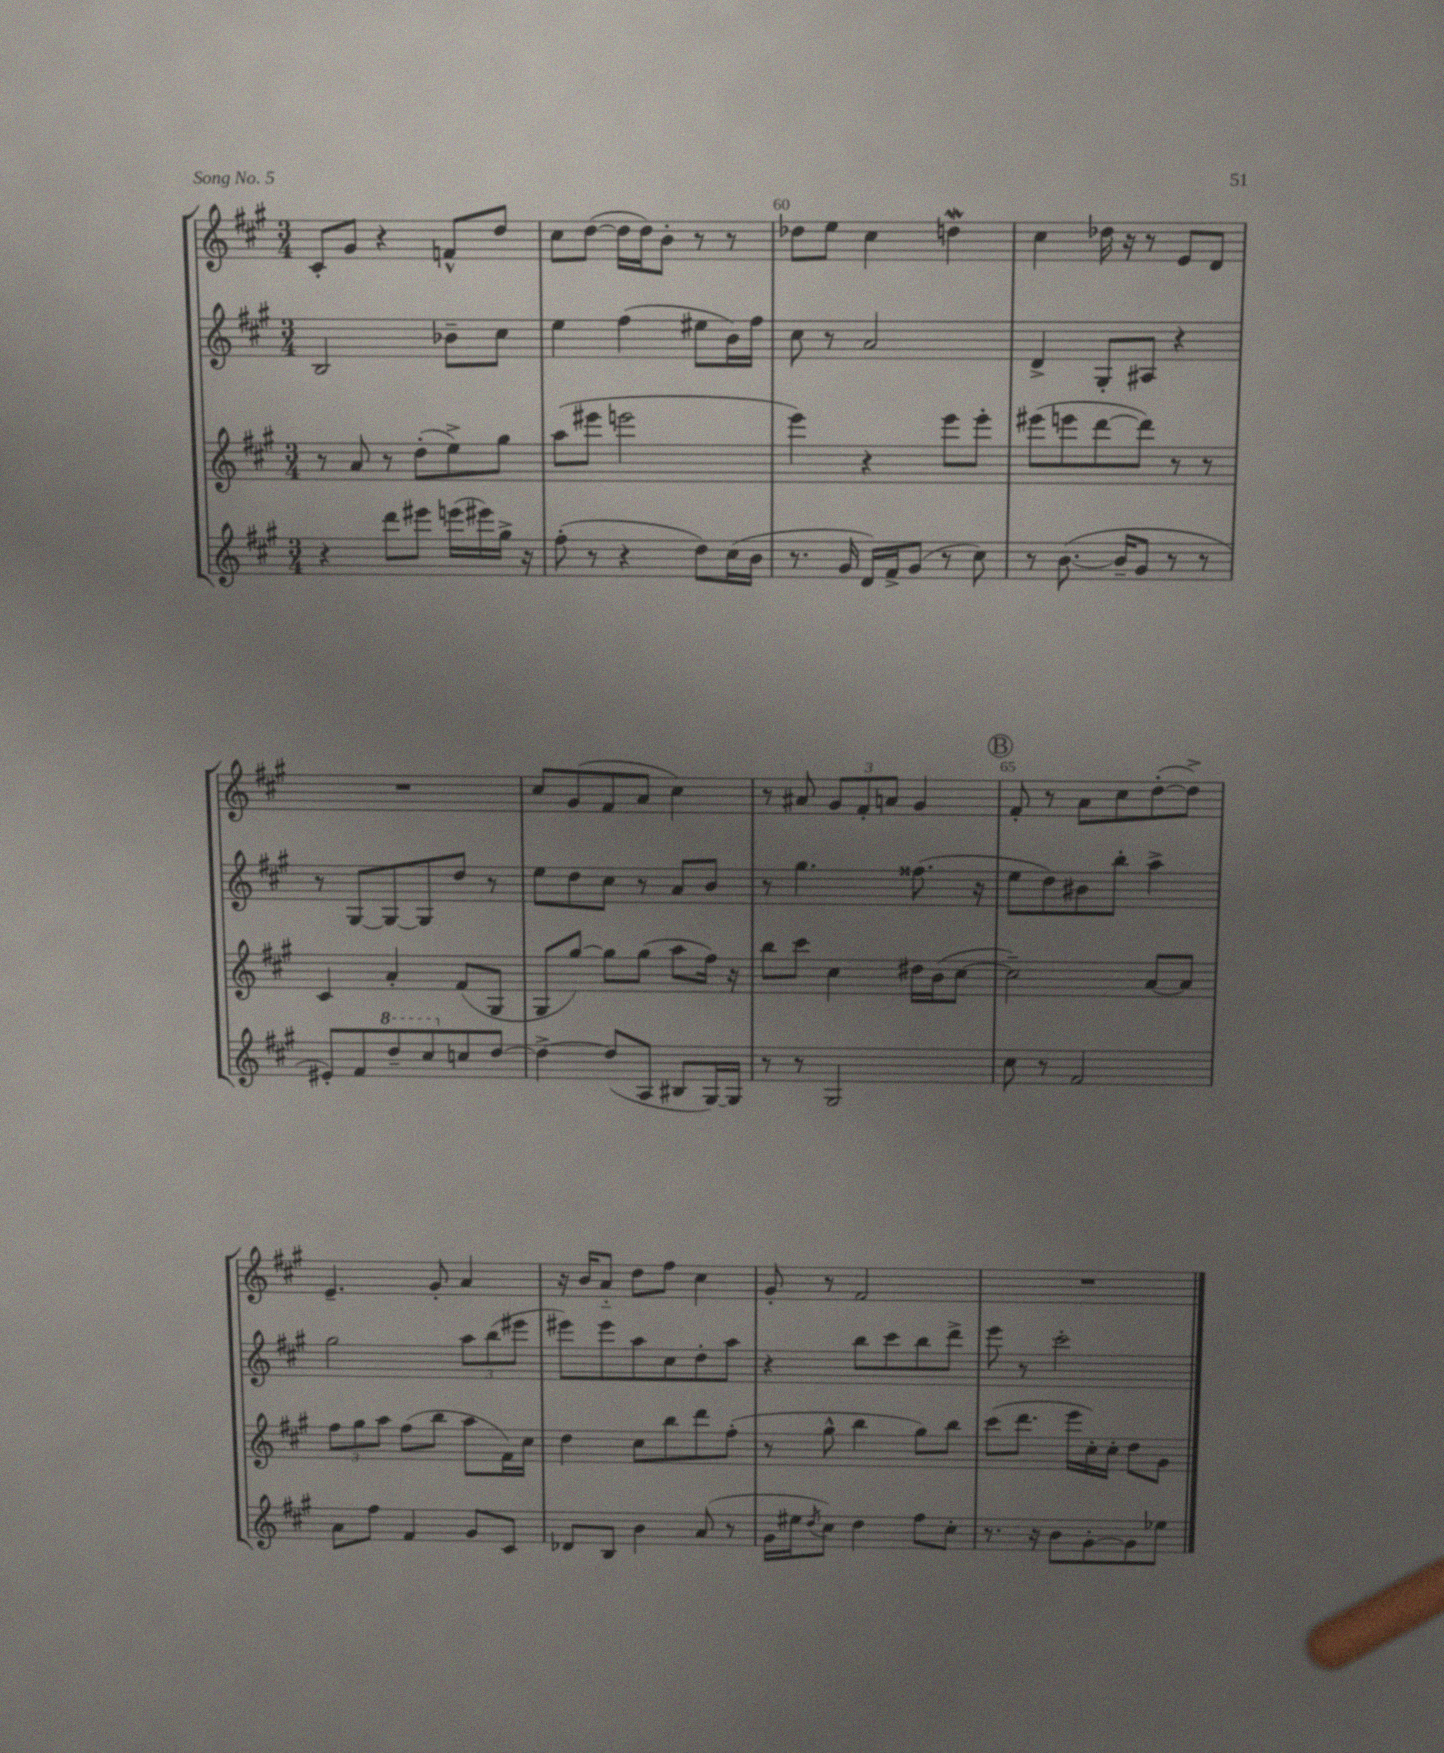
<<
\new StaffGroup <<
\new Staff = "s0" {
    \clef treble \key a \major \numericTimeSignature \time 3/4
    cis'8-. gis'8 r4 f'8-^ d''8 |
    cis''8 d''8~( d''16 d''16) b'8-. r8 r8 |
    des''8 e''8 cis''4 d''4\mordent |
    cis''4 des''16 r16 r8 e'8 d'8 |
    R2. |
    cis''8 gis'8( fis'8 a'8 cis''4) |
    r8 ais'8 \tuplet 3/2 { gis'8 fis'8-. a'8 } gis'4 |
    \mark \markup { \circle "B" } fis'8-. r8 a'8 cis''8 d''8~-.( d''8->) |
    e'4.-- gis'8-. a'4 |
    r16 b'16 a'8-_ d''8 fis''8 cis''4 |
    gis'8-. r8 fis'2 |
    R2. \bar "|." |
}
\new Staff = "s1" {
    \clef treble \key a \major \numericTimeSignature \time 3/4
    b2 bes'8-- cis''8 |
    e''4 fis''4( eis''8 b'16) fis''16 |
    cis''8 r8 a'2 |
    d'4-> gis8-. ais8 r4 |
    r8 gis8~ gis8~ gis8 d''8 r8 |
    e''8 d''8 cis''8 r8 a'8 b'8 |
    r8 gis''4. fisis''8.( r16 |
    \mark \markup { \circle "B" } e''8 d''8) bis'8 b''8-. a''4-> |
    gis''2 \tuplet 3/2 { a''8 b''8( eis'''8 } |
    eis'''8) eis'''8 a''8 cis''8 d''8-. a''8 |
    r4 b''8 cis'''8 b''8 d'''8-> |
    e'''8 r8 cis'''2-. \bar "|." |
}
\new Staff = "s2" {
    \clef treble \key a \major \numericTimeSignature \time 3/4
    r8 a'8 r8 d''8-.( e''8->) gis''8 |
    a''8( eis'''8 e'''2 |
    e'''4) r4 e'''8 e'''8-. |
    eis'''8( e'''8 d'''8~ d'''8) r8 r8 |
    cis'4 a'4-. fis'8( gis8 |
    gis8 gis''8~) gis''8 gis''8( a''8 fis''16) r16 |
    b''8 cis'''8 cis''4 dis''16 b'16( cis''8~ |
    \mark \markup { \circle "B" } cis''2--) a'8~ a'8 |
    \tuplet 3/2 { fis''8 gis''8 a''8 } fis''8( b''8 a''8 fis'16) cis''16 |
    d''4 cis''8 b''8 d'''8 fis''8-.( |
    r8 gis''8-^ b''4 gis''8) b''8 |
    cis'''8( d'''8. e'''16 cis''16-.) cis''16-. d''8 gis'8 \bar "|." |
}
\new Staff = "s3" {
    \clef treble \key a \major \numericTimeSignature \time 3/4
    r4 d'''8 eis'''8 e'''16( eis'''16) gis''16-> r16 |
    fis''8-.( r8 r4 d''8) cis''16( b'16 |
    r8. gis'16 d'16) fis'16-> gis'8( r8 cis''8) |
    r8 b'8.~( b'16-- gis'8 r8 r8 |
    eis'8-.) fis'8 \ottava #1 d'''8-- cis'''8 \ottava #0 c''8 d''8~ |
    d''4~-> d''8( a8 bis8 gis16~) gis16 |
    r8 r8 gis2 |
    \mark \markup { \circle "B" } cis''8 r8 fis'2 |
    a'8 fis''8 fis'4 gis'8 cis'8 |
    des'8 b8 b'4 a'8( r8 |
    gis'16 eis''16 \acciaccatura { d''8 } cis''8) d''4 fis''8 cis''8-. |
    r8. r16 b'8 gis'8~-. gis'8 ees''8 \bar "|." |
}
>>
>>
\layout { \context { \Score currentBarNumber = #58 \override BarNumber.break-visibility = ##(#f #t #t) barNumberVisibility = #(every-nth-bar-number-visible 5) } }
